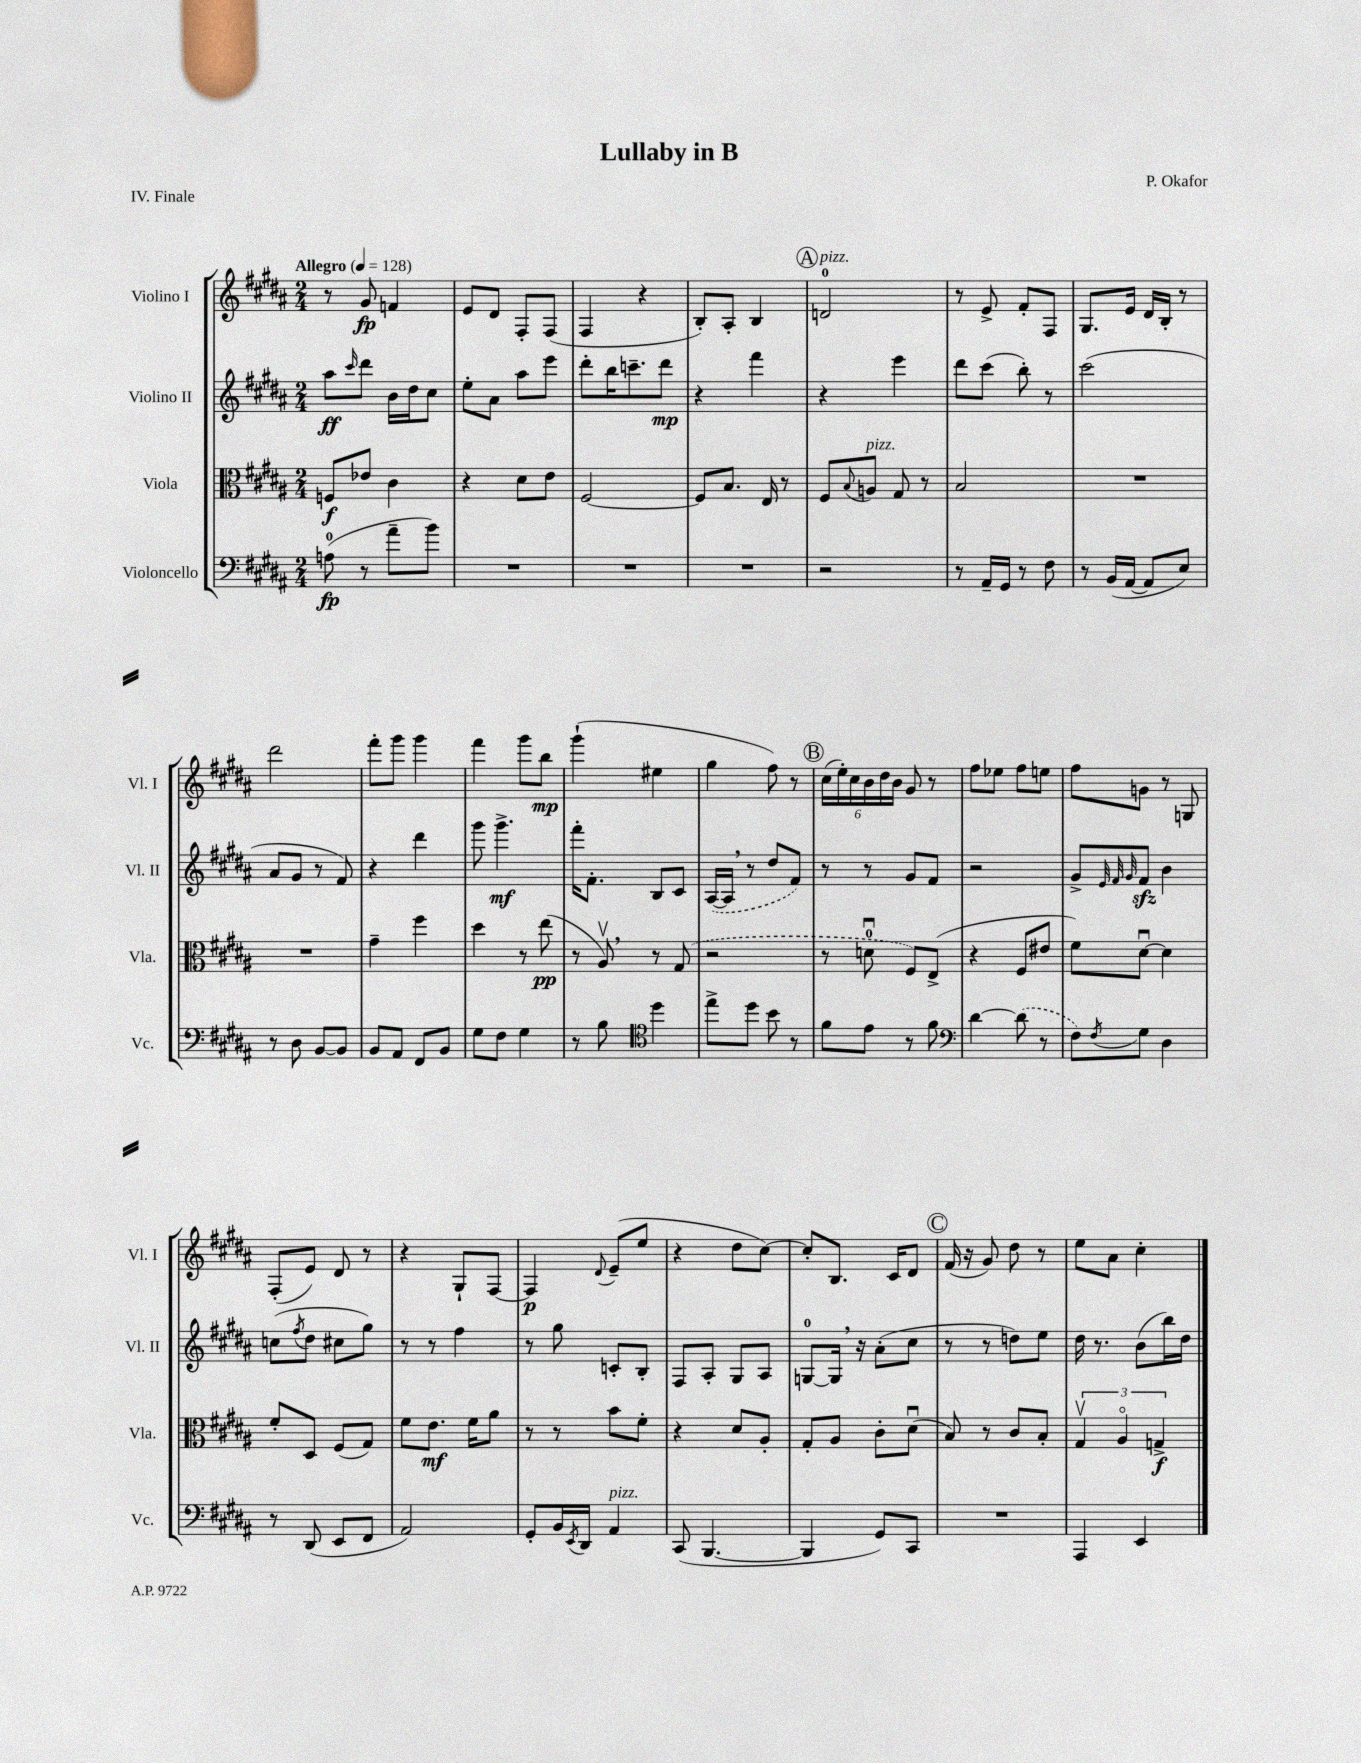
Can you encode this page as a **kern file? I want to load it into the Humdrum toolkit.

**kern	**kern	**kern	**kern
*staff4	*staff3	*staff2	*staff1
*clefF4	*clefC3	*clefG2	*clefG2
*k[f#c#g#d#a#]	*k[f#c#g#d#a#]	*k[f#c#g#d#a#]	*k[f#c#g#d#a#]
*M2/4	*M2/4	*M2/4	*M2/4
*MM128	*MM128	*MM128	*MM128
(8A	8F	8aa#	8r
.	.	16qqccc#	.
8r	8e-	8ddd#	8g#
8a#~	4c#	16b	4f
.	.	16dd#	.
8b)	.	8cc#	.
=	=	=	=
2r	4r	8ee'	8e
.	.	8a#	8d#
.	8d#	8aa#	8F#'
.	8e	8eee	(8F#
=	=	=	=
2r	[2F#	8ddd#'	4F#
.	.	16bb	.
.	.	8.ccc~	.
.	.	.	4r
.	.	8ddd#	.
=	=	=	=
2r	8F#]	4r	8B')
.	8.B	.	8A#'
.	.	4fff#	4B
.	16E	.	.
.	8r	.	.
=	=	=	=
2r	8F#	4r	2d
.	8qqB	.	.
.	8A	.	.
.	8G#	4eee	.
.	8r	.	.
=	=	=	=
8r	2B	8ddd#	8r
16AA#~	.	(8ccc#	8e^
16GG#	.	.	.
8r	.	8bb')	8f#'
8F#	.	8r	8F#
=	=	=	=
8r	2r	(2ccc#	8.G#
(16BB	.	.	.
[16AA#	.	.	16e
8AA#]	.	.	16d#
.	.	.	16B'
8E)	.	.	8r
=	=	=	=
8r	2r	8a#	2ddd#
8D#	.	8g#	.
[8BB	.	8r	.
8BB]	.	8f#)	.
=	=	=	=
8BB	4g#~	4r	8fff#'
8AA#	.	.	8ggg#
8FF#	4ff#	4ddd#	4ggg#
8BB	.	.	.
=	=	=	=
8G#	4dd#	8ggg#	4fff#
8F#	.	4.ggg#^	.
4G#	8r	.	8ggg#
.	(8ee	.	8bb
=	=	=	=
8r	8r	16fff#'	(4ggg#`
.	.	8.f#'	.
8B	8A#v)	.	.
*clefC4	*	*	*
4dd#	8r	8B	4ee#
.	(8G#	8c#	.
=	=	=	=
8ee^	2r	([16A#	4gg#
.	.	16A#]	.
8dd#	.	8r	.
8b	.	8dd#	8ff#)
8r	.	8f#)	8r
=	=	=	=
8f#	8r	8r	(24cc#
.	.	.	24ee')
.	.	.	24cc#
8e	8du	8r	24b
.	.	.	24dd#
.	.	.	24b
8r	8F#)	8g#	8g#
8f#	(8E^	8f#	8r
=	=	=	=
*clefF4	*	*	*
[4d#	4r	2r	8ff#
.	.	.	8ee-
(8d#]	8F#	.	8ff#
8r	8e#	.	8ee
=	=	=	=
8F#)	8f#)	8g#^	8ff#
.	.	32qqe	.
.	.	32qqf#	.
8qF#	.	32qqg#	.
8G#	[8d#u	8f#	8g
4D#	4d#]	4b	8r
.	.	.	8G
=	=	=	=
8r	8f#'	(8cc	(8F#'
.	.	8qff#	.
(8DD#	8D#	8dd#	8e)
8EE	(8F#	8cc#	8d#
8FF#	8G#)	8gg#)	8r
=	=	=	=
2AA#)	8f#	8r	4r
.	8.e	8r	.
.	.	4ff#	8G#`
.	16f#	.	.
.	8a#	.	[8F#
=	=	=	=
8GG#'	8r	8r	4F#]
16BB	8r	8gg#	.
8qEE	.	.	.
16DD#	.	.	.
.	.	.	8qqd#
4AA#	8b	8c'	(8e~
.	8f#'	8B'	8ee
=	=	=	=
(8CC#	4r	8F#	4r
[4.BBB	.	8A#'	.
.	8d#	8G#	8dd#
.	8A#'	8A#	[8cc#)
=	=	=	=
4BBB]	8G#'	[8G	8cc#']
.	8A#	16G]	8.B
.	.	16r	.
8GG#)	8c#'	(8a#'	.
.	.	.	16c#
8CC#	(8d#u	8cc#	8d#
=	=	=	=
2r	8B)	8r	(16f#
.	.	.	16r
.	8r	8r	8g#)
.	8c#	8dd)	8dd#
.	8B'	8ee	8r
=	=	=	=
4AAA#	6G#v	16dd#	8ee
.	.	8.r	.
.	.	.	8a#
.	6A#o	.	.
4EE	.	(8b	4cc#'
.	6G^	.	.
.	.	16bb)	.
.	.	16dd#	.
==	==	==	==
*-	*-	*-	*-
